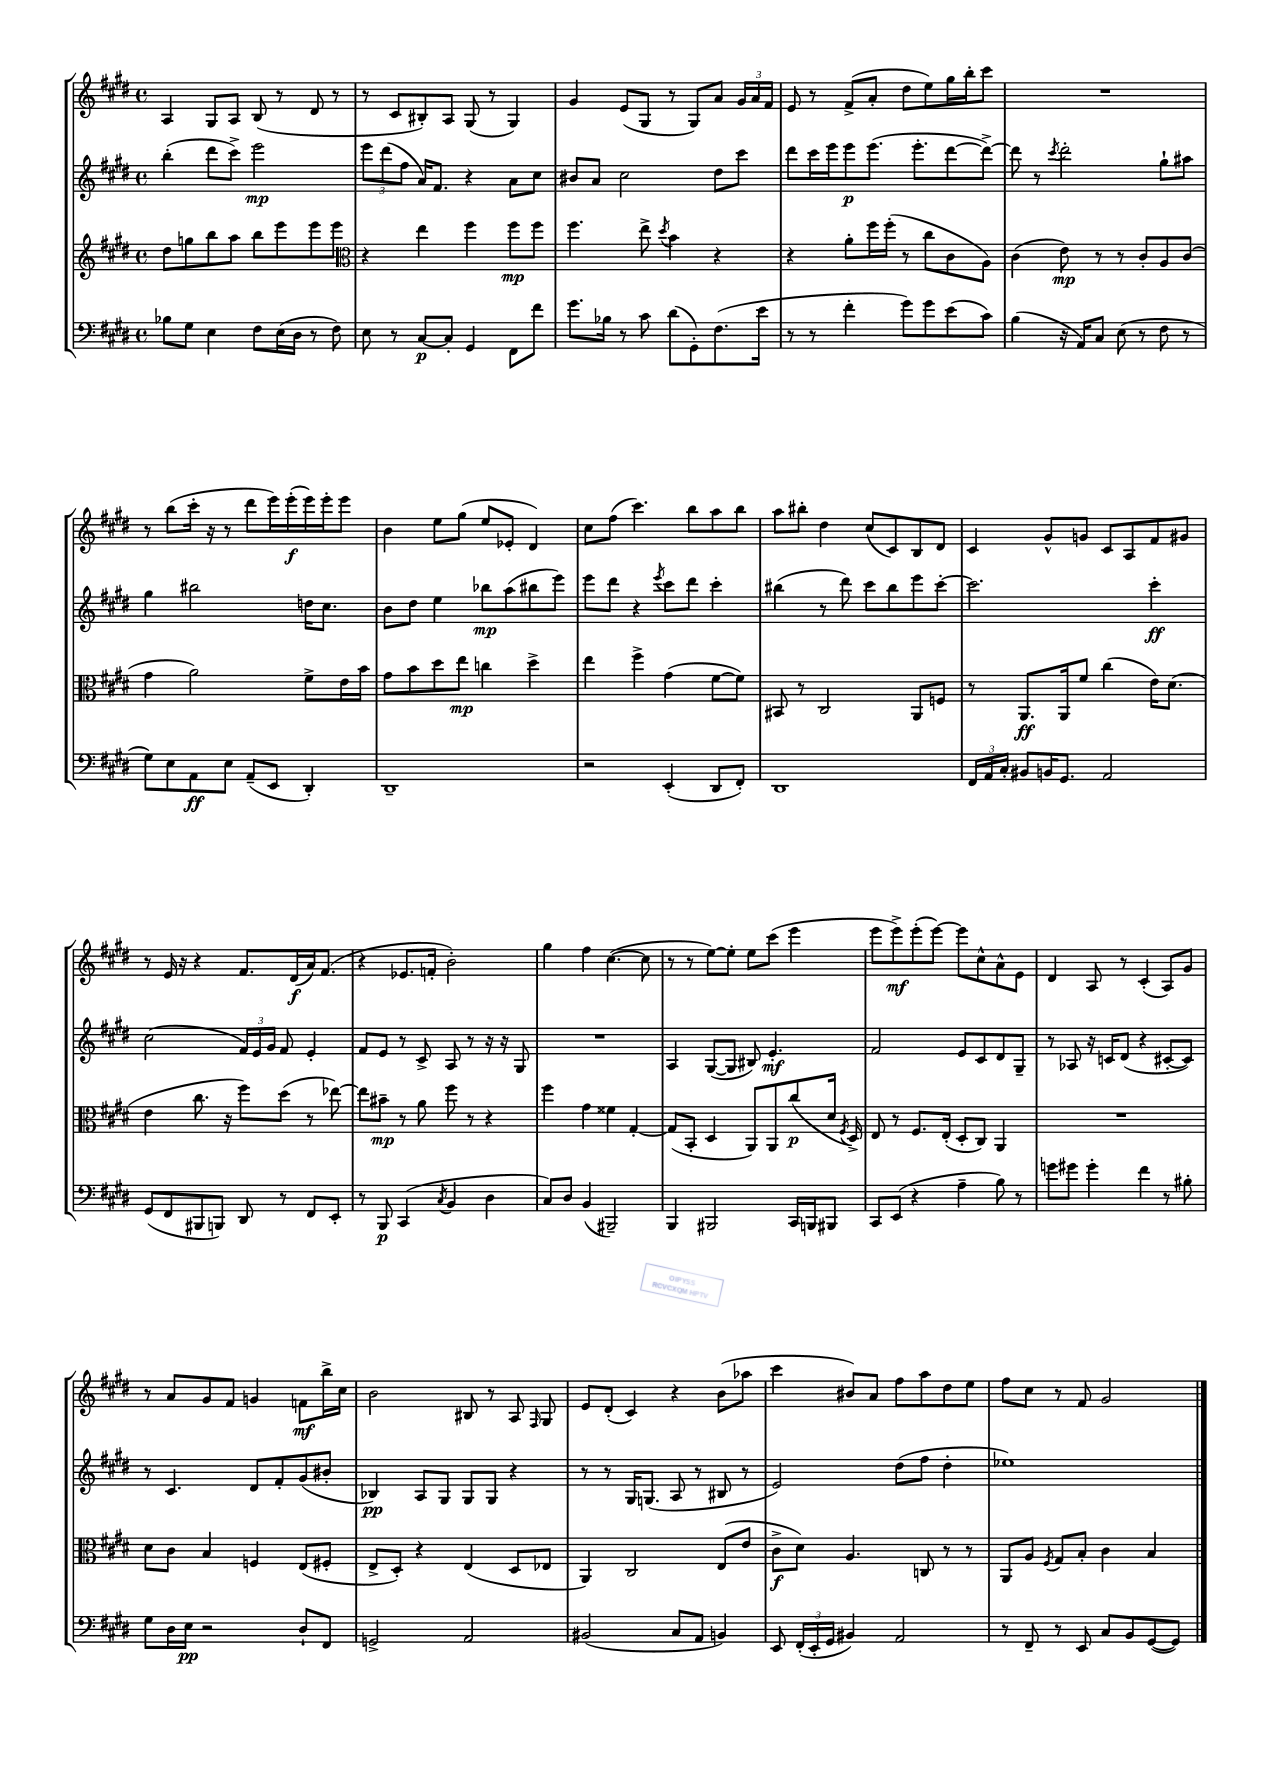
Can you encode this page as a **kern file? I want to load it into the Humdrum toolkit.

**kern	**dynam	**kern	**dynam	**kern	**dynam	**kern	**dynam
*part4	*part4	*part3	*part3	*part2	*part2	*part1	*part1
*staff4	*staff4	*staff3	*staff3	*staff2	*staff2	*staff1	*staff1
*clefF4	*	*clefG2	*	*clefG2	*	*clefG2	*
*k[f#c#g#d#]	*	*k[f#c#g#d#]	*	*k[f#c#g#d#]	*	*k[f#c#g#d#]	*
*M4/4	*	*M4/4	*	*M4/4	*	*M4/4	*
*met(c)	*	*met(c)	*	*met(c)	*	*met(c)	*
=59	=59	=59	=59	=59	=59	=59	=59
8B-X\L	.	8dd#\L	.	(4bb'\	.	4A/	.
8G#\J	.	8ggn\	.	.	.	.	.
4E\	.	8bb\	.	8ddd#\L	.	8G#/L	.
.	.	8aa\J	.	8ccc#^\J)	.	8A/J	.
8F#\L	.	8bb\L	.	2eee\	mp	(8B/	.
(16E\L	.	8eee\	.	.	.	8r	.
16D#\JJ	.	.	.	.	.	.	.
8r	.	8eee\	.	.	.	8d#/	.
8F#\)	.	8eee\J	.	.	.	8r	.
=60	=60	=60	=60	=60	=60	=60	=60
*	*	*clefC3	*	*	*	*	*
8E\	.	4r	.	12eee\L	.	8r	.
.	.	.	.	(12ddd#\	.	.	.
8r	.	.	.	.	.	8c#/L	.
.	.	.	.	12ff#\J	.	.	.
[8C#/L	p	4ee\	.	16a/KL)	.	8B#X'/)	.
.	.	.	.	8.f#/J	.	.	.
8C#'/J]	.	.	.	.	.	8A/J	.
4GG#/	.	4ff#\	.	4r	.	(8G#/	.
.	.	.	.	.	.	8r	.
8FF#\L	.	8ff#\L	mp	8a\L	.	4G#/)	.
8f#\J	.	8ff#\J	.	8cc#\J	.	.	.
=61	=61	=61	=61	=61	=61	=61	=61
8.g#\L	.	4.ff#\	.	8b#X/L	.	4g#/	.
.	.	.	.	8a/J	.	.	.
16B-X\Jk	.	.	.	.	.	.	.
8r	.	.	.	2cc#\	.	(8e/L	.
8c#\	.	8ee^\	.	.	.	8G#/J	.
.	.	8qdd#/	.	.	.	.	.
(8d#\L	.	4b\	.	.	.	8r	.
8GG#'\)	.	.	.	.	.	8G#/L)	.
(8.F#\	.	4r	.	8dd#\L	.	8a/J	.
.	.	.	.	8ccc#\J	.	24g#/LL	.
.	.	.	.	.	.	24a/	.
16e\Jk	.	.	.	.	.	.	.
.	.	.	.	.	.	24f#/JJ	.
=62	=62	=62	=62	=62	=62	=62	=62
8r	.	4r	.	8ddd#\L	.	8e/	.
8r	.	.	.	16ccc#\L	.	8r	.
.	.	.	.	16eee\J	.	.	.
4f#'\	.	8a'\L	.	8eee\	p	(8f#^/L	.
.	.	16ff#\L	.	(8.eee\J	.	8a'/J	.
.	.	(16ff#'\JJ	.	.	.	.	.
8g#\L)	.	8r	.	.	.	8dd#\L	.
.	.	.	.	8.eee'\L	.	.	.
8g#\	.	8cc#\L	.	.	.	8ee\)	.
(8e\	.	8c#\	.	[8ddd#\	.	16gg#\L	.
.	.	.	.	.	.	16bb'\J	.
8c#\J)	.	8A\J)	.	8ddd#^\J_)	.	8ccc#\J	.
=63	=63	=63	=63	=63	=63	=63	=63
(4B\	.	(4c#\	.	8ddd#\]	.	1r	.
.	.	.	.	8r	.	.	.
.	.	.	.	8qccc#/	.	.	.
16r	.	8e\)	mp	2ddd#'\	.	.	.
16AA/KL)	.	.	.	.	.	.	.
8C#/J	.	8r	.	.	.	.	.
(8E\	.	8r	.	.	.	.	.
8r	.	8c#'/L	.	.	.	.	.
8F#\	.	8A/	.	8gg#`\L	.	.	.
8r	.	(8c#/J	.	8aa#X\J	.	.	.
!!LO:LB:g=z
=64	=64	=64	=64	=64	=64	=64	=64
8G#\L)	.	4g#\	.	4gg#\	.	8r	.
8E\	.	.	.	.	.	(8bb\L	.
8AA\	ff	2a\)	.	2bb#X\	.	16ccc#'\Jk	.
.	.	.	.	.	.	16r	.
8E\J	.	.	.	.	.	8r	.
(8AA~/L	.	.	.	.	.	8ddd#\L	.
8EE/J	.	.	.	.	.	16eee\L)	.
.	.	.	.	.	.	(16eee'\	f
4DD#'/)	.	8f#^\L	.	16ddn\KL	.	16eee\)	.
.	.	.	.	8.cc#\J	.	16eee'\J	.
.	.	16e\L	.	.	.	8eee\J	.
.	.	16b\JJ	.	.	.	.	.
=65	=65	=65	=65	=65	=65	=65	=65
1DD#~	.	8g#\L	.	8b\L	.	4b\	.
.	.	8b\	.	8dd#\J	.	.	.
.	.	8dd#\	.	4ee\	.	8ee\L	.
.	.	8ee\J	mp	.	.	(8gg#\J	.
.	.	4ccn\	.	8bb-X\L	mp	8ee/L	.
.	.	.	.	(8aa\	.	8e-X'/J	.
.	.	4dd#^\	.	8bb#X\	.	4d#/)	.
.	.	.	.	8eee\J)	.	.	.
=66	=66	=66	=66	=66	=66	=66	=66
2r	.	4ee\	.	8eee\L	.	8cc#\L	.
.	.	.	.	8ddd#\J	.	(8ff#\J	.
.	.	4ff#^\	.	4r	.	4.ccc#\)	.
.	.	.	.	8qeee/	.	.	.
(4EE'/	.	(4g#\	.	8ccc#\L	.	.	.
.	.	.	.	8ddd#\J	.	8bb\L	.
8DD#/L	.	[8f#\L	.	4ccc#'\	.	8aa\	.
8FF#'/J)	.	8f#\J])	.	.	.	8bb\J	.
=67	=67	=67	=67	=67	=67	=67	=67
1DD#	.	8BB#X/	.	(4bb#X\	.	8aa\L	.
.	.	8r	.	.	.	8bb#X'\J	.
.	.	2C#/	.	8r	.	4dd#\	.
.	.	.	.	8ddd#\)	.	.	.
.	.	.	.	8ccc#\L	.	(8cc#/L	.
.	.	.	.	8bb#\	.	8c#/)	.
.	.	8AA/L	.	8eee\	.	8B/	.
.	.	8Fn/J	.	[8ccc#'\J	.	8d#/J	.
=68	=68	=68	=68	=68	=68	=68	=68
24FF#/LL	.	8r	.	2.ccc#\]	.	4c#/	.
24AA/	.	.	.	.	.	.	.
24C#'/JJ	.	.	.	.	.	.	.
8BB#X/L	.	8.AA/L	ff	.	.	.	.
16BBn/K	.	.	.	.	.	8g#^^/L	.
8.GG#/J	.	16AA/k	.	.	.	.	.
.	.	8f#/J	.	.	.	8gn/J	.
2AA/	.	(4cc#\	.	.	.	8c#/L	.
.	.	.	.	.	.	8A/	.
.	.	16e\KL)	.	4ccc#'\	ff	8f#/	.
.	.	(8.d#\J	.	.	.	.	.
.	.	.	.	.	.	8g#X/J	.
!!LO:LB:g=z
=69	=69	=69	=69	=69	=69	=69	=69
(8GG#/L	.	4e\	.	(2cc#\	.	8r	.
8FF#/	.	.	.	.	.	16e/	.
.	.	.	.	.	.	16r	.
8BBB#X/	.	8.cc#\	.	.	.	4r	.
8BBBn/J)	.	.	.	.	.	.	.
.	.	16r	.	.	.	.	.
8DD#/	.	8ff#\L)	.	24f#/LL)	.	8.f#/L	.
.	.	.	.	24e/	.	.	.
.	.	.	.	24g#/JJ	.	.	.
8r	.	(8dd#\J	.	8f#/	.	.	.
.	.	.	.	.	.	(16d#/L	f
8FF#/L	.	8r	.	4e'/	.	16a/J)	.
.	.	.	.	.	.	(8.f#/J	.
8EE'/J	.	[8ee-X\)	.	.	.	.	.
=70	=70	=70	=70	=70	=70	=70	=70
8r	.	8ee-\L]	.	8f#/L	.	4r	.
8BBB/	p	8b#X~\J	mp	8e/J	.	.	.
(4CC#/	.	8r	.	8r	.	8.e-X/L	.
.	.	8a\	.	8c#^/	.	.	.
.	.	.	.	.	.	16fn'/Jk	.
8qC#/	.	.	.	.	.	.	.
4BB/	.	8ff#\	.	8A/	.	2b'\)	.
.	.	8r	.	8r	.	.	.
4D#\	.	4r	.	16r	.	.	.
.	.	.	.	16r	.	.	.
.	.	.	.	8G#/	.	.	.
=71	=71	=71	=71	=71	=71	=71	=71
8C#/L)	.	4ff#\	.	1r	.	4gg#\	.
8D#/J	.	.	.	.	.	.	.
(4BB/	.	4g#\	.	.	.	4ff#\	.
2BBB#X~/)	.	4f##X\	.	.	.	([4.cc#\	.
.	.	[4G#'/	.	.	.	.	.
.	.	.	.	.	.	8cc#\]	.
=72	=72	=72	=72	=72	=72	=72	=72
4BBB/	.	(8G#/L]	.	4A/	.	8r	.
.	.	8BB'/J	.	.	.	8r	.
2BBB#X/	.	4D#/	.	([8G#/L	.	[8ee\L)	.
.	.	.	.	8G#/J]	.	8ee'\J]	.
.	.	8AA/L)	.	8B#X/)	.	8ee\L	.
.	.	8AA/	.	4.e'/	mf	(8ccc#\J	.
16CC#/LL	.	(8cc#/	p	.	.	4eee\	.
16BBBn/J	.	.	.	.	.	.	.
8BBB#X/J	.	16d#/Jk	.	.	.	.	.
.	.	8qF#/	.	.	.	.	.
.	.	16D#^/)	.	.	.	.	.
=73	=73	=73	=73	=73	=73	=73	=73
8CC#/L	.	8E/	.	2f#/	.	8eee\L	.
(8EE/J	.	8r	.	.	.	8eee^\)	mf
4r	.	8.F#/L	.	.	.	(8eee'\	.
.	.	.	.	.	.	[8eee\J)	.
.	.	(16E'/Jk	.	.	.	.	.
4A~\	.	8D#'/L	.	8e/L	.	8eee\L]	.
.	.	8C#/J)	.	8c#/	.	8cc#^^\	.
8B\)	.	4AA/	.	8d#/	.	8a^^\	.
8r	.	.	.	8G#~/J	.	8e\J	.
=74	=74	=74	=74	=74	=74	=74	=74
8gn\L	.	1r	.	8r	.	4d#/	.
8g#X\J	.	.	.	8A-X/	.	.	.
4g#'\	.	.	.	16r	.	8A/	.
.	.	.	.	16cn/KL	.	.	.
.	.	.	.	(8d#/J	.	8r	.
4f#\	.	.	.	4r	.	(4c#'/	.
8r	.	.	.	[8c#X'/L	.	8A/L)	.
8B#X'\	.	.	.	8c#/J])	.	8g#/J	.
!!LO:LB:g=z
=75	=75	=75	=75	=75	=75	=75	=75
8G#\L	.	8d#\L	.	8r	.	8r	.
16D#\L	.	8c#\J	.	4.c#/	.	8a/L	.
16E\JJ	pp	.	.	.	.	.	.
2r	.	4B/	.	.	.	8g#/	.
.	.	.	.	.	.	8f#/J	.
.	.	4Fn/	.	8d#/L	.	4gn/	.
.	.	.	.	8f#'/	.	.	.
8D#`/L	.	(8E/L	.	(8g#/	.	8fn\L	mf
8FF#/J	.	8F#X'/J	.	8b#X'/J	.	16bb^\L	.
.	.	.	.	.	.	16cc#\JJ	.
=76	=76	=76	=76	=76	=76	=76	=76
2GGn^/	.	8E^/L	.	4B-X/)	pp	2b\	.
.	.	8D#'/J)	.	.	.	.	.
.	.	4r	.	8A/L	.	.	.
.	.	.	.	8G#/J	.	.	.
2AA/	.	(4E/	.	8G#/L	.	8B#X/	.
.	.	.	.	8G#/J	.	8r	.
.	.	8D#/L	.	4r	.	8A/	.
.	.	.	.	.	.	16qqF#/	.
.	.	8E-X/J	.	.	.	8G#/	.
=77	=77	=77	=77	=77	=77	=77	=77
(2BB#X/	.	4AA/)	.	8r	.	8e/L	.
.	.	.	.	8r	.	(8d#'/J	.
.	.	2C#/	.	16G#/KL	.	4c#/)	.
.	.	.	.	(8.Gn/J	.	.	.
8C#/L	.	.	.	8A/	.	4r	.
8AA/J	.	.	.	8r	.	.	.
4BBn/)	.	(8E/L	.	8B#X/	.	(8b\L	.
.	.	8e/J	.	8r	.	8aa-X\J	.
=78	=78	=78	=78	=78	=78	=78	=78
8EE/	.	8c#^\L	f	2e/)	.	4ccc#\	.
(24FF#'/LL	.	8d#\J)	.	.	.	.	.
24EE'/	.	.	.	.	.	.	.
24GG#/JJ	.	.	.	.	.	.	.
4BB#X/)	.	4.A/	.	.	.	8b#X/L)	.
.	.	.	.	.	.	8a/J	.
2AA/	.	.	.	(8dd#\L	.	8ff#\L	.
.	.	8Cn/	.	8ff#\J	.	8aa\	.
.	.	8r	.	4dd#'\	.	8dd#\	.
.	.	8r	.	.	.	8ee\J	.
=79	=79	=79	=79	=79	=79	=79	=79
8r	.	8AA/L	.	1ee-X)	.	8ff#\L	.
8FF#~/	.	8A/J	.	.	.	8cc#\J	.
.	.	8qF#/	.	.	.	.	.
8r	.	8G#/L	.	.	.	8r	.
8EE/	.	8B'/J	.	.	.	8f#/	.
8C#/L	.	4c#\	.	.	.	2g#/	.
8BB/	.	.	.	.	.	.	.
([8GG#/	.	4B/	.	.	.	.	.
8GG#/J])	.	.	.	.	.	.	.
==	==	==	==	==	==	==	==
*-	*-	*-	*-	*-	*-	*-	*-
